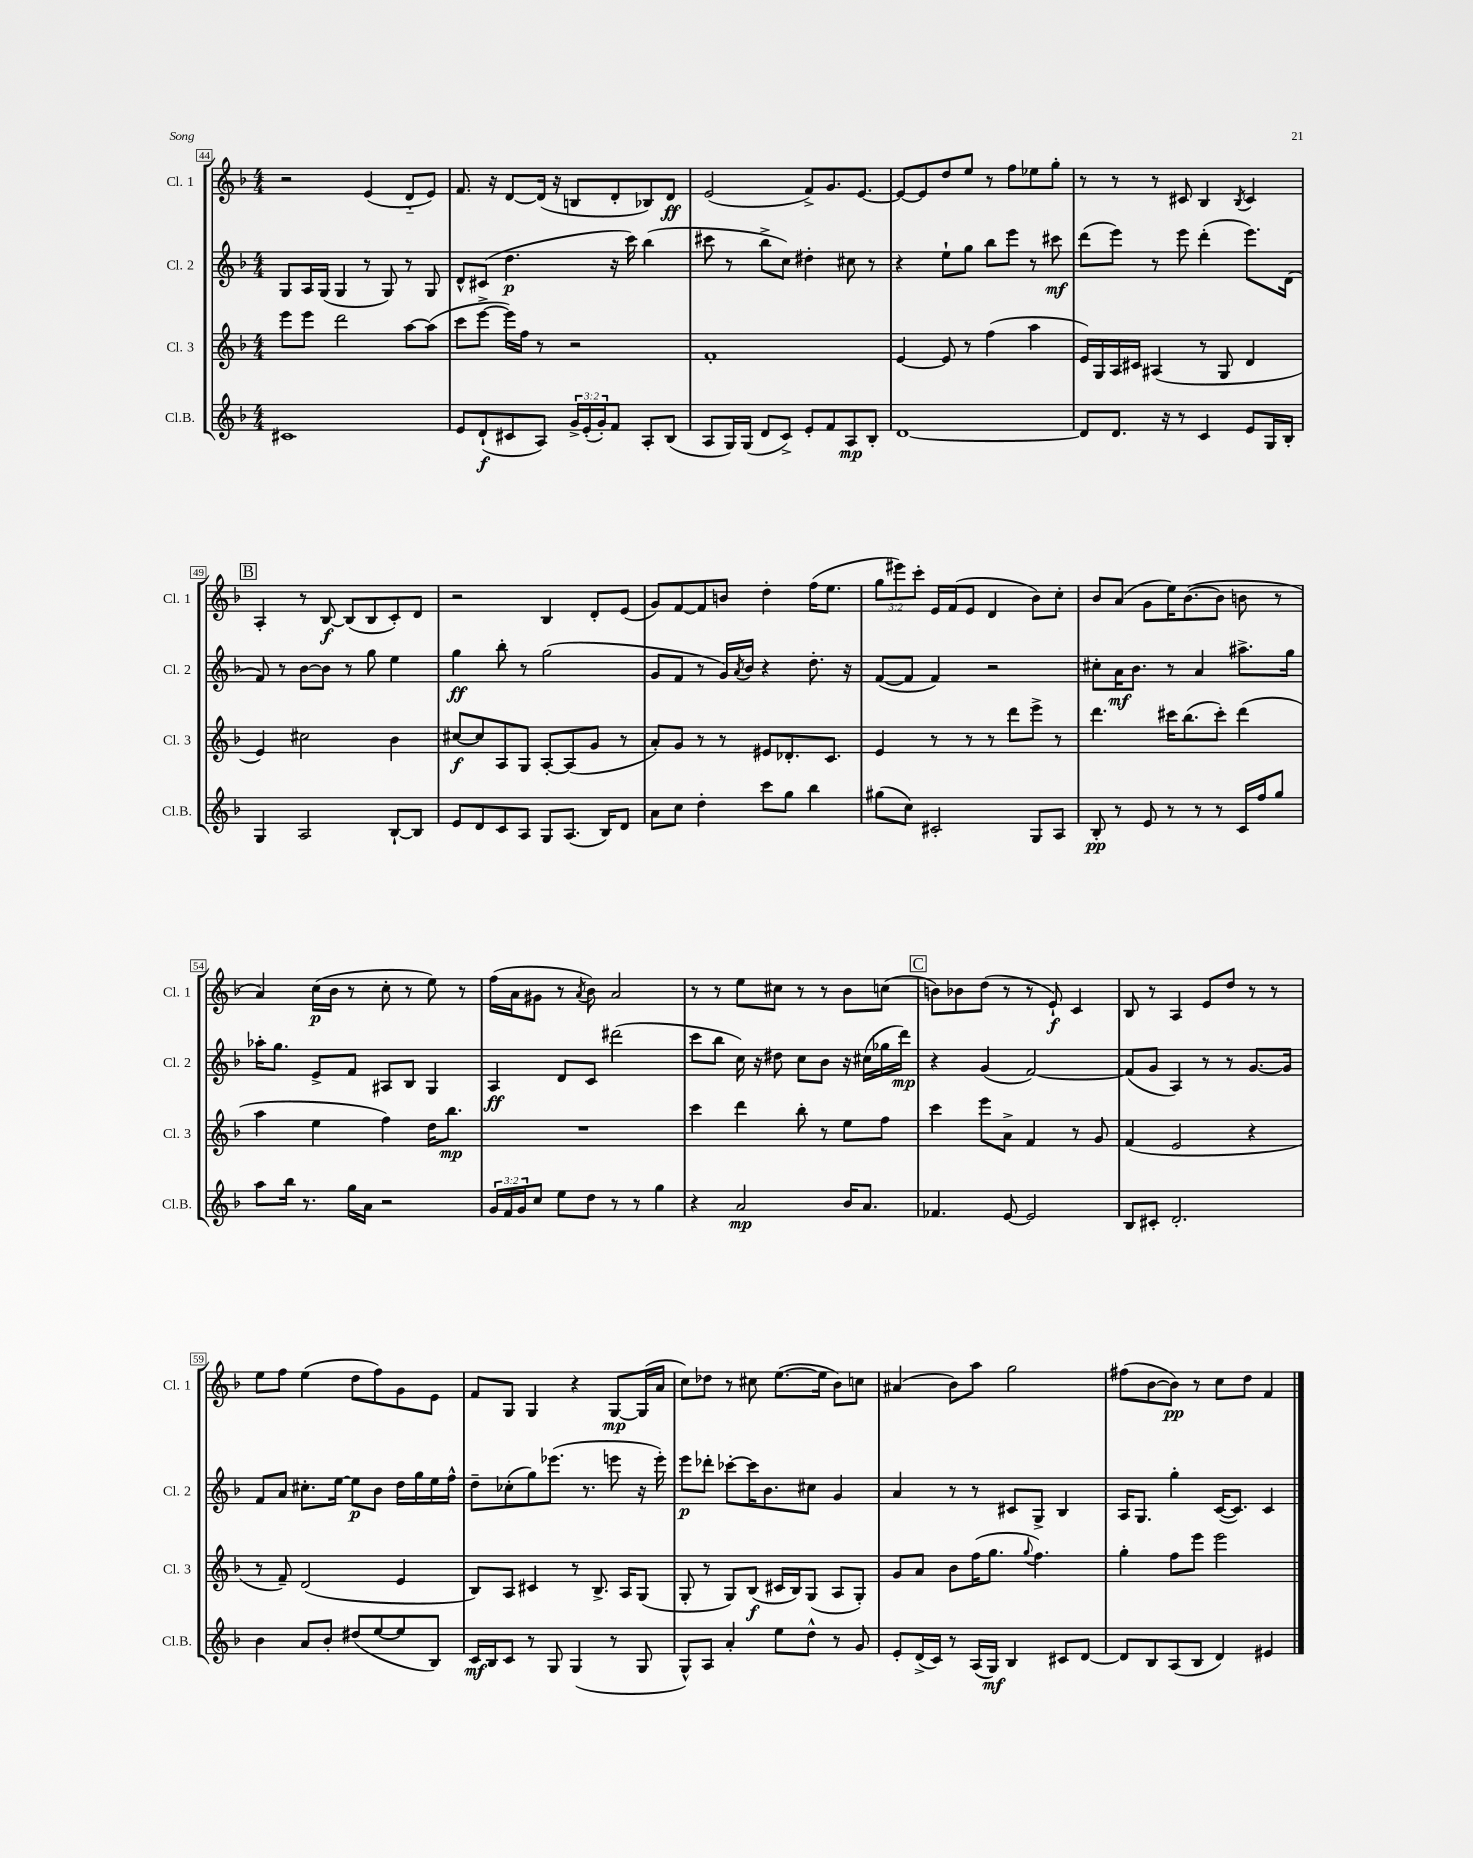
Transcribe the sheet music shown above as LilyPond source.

<<
\new StaffGroup <<
\new Staff = "s0" \with { instrumentName = "Cl. 1" shortInstrumentName = "Cl. 1" } {
    \clef treble \key f \major \numericTimeSignature \time 4/4 \override Staff.TupletNumber.text = #tuplet-number::calc-fraction-text
    r2 e'4( d'8-_ e'8) |
    f'8. r16 d'8~ d'16( r16 b8 d'8-. bes8) d'8\ff |
    e'2( f'8->) g'8. e'8.~ |
    e'8~ e'8 d''8 e''8 r8 f''8 ees''8 g''8-. |
    r8 r8 r8 cis'8 bes4 \acciaccatura { bes8 } cis'4 |
    \mark \markup { \box "B" } a4-. r8 bes8~\f bes8( bes8 c'8-.) d'8 |
    r2 bes4 d'8-. e'8( |
    g'8) f'8~ f'8 b'8 d''4-. f''16( e''8. |
    \tuplet 3/2 { g''8 eis'''8) c'''8-. } e'16 f'16( e'8 d'4 bes'8) c''8-. |
    bes'8 a'8( g'8 e''16) bes'8.~( bes'8 b'8 r8 |
    a'4) c''16\p( bes'16 r8 c''8-. r8 e''8) r8 |
    f''16( a'16 gis'8 r8 \acciaccatura { a'8 } bes'8) a'2 |
    r8 r8 e''8 cis''8 r8 r8 bes'8 c''8( |
    \mark \markup { \box "C" } b'8) bes'8 d''8( r8 r8 e'8-!\f) c'4 |
    bes8 r8 a4 e'8 d''8 r8 r8 |
    e''8 f''8 e''4( d''8 f''8) g'8 e'8 |
    f'8 g8 g4 r4 g8~\mp g16( a'16 |
    c''8) des''8 r8 cis''8 e''8.~( e''16 bes'8) c''8 |
    ais'4( bes'8) a''8 g''2 |
    fis''8( bes'8~ bes'8\pp) r8 c''8 d''8 f'4 \bar "|." |
}
\new Staff = "s1" \with { instrumentName = "Cl. 2" shortInstrumentName = "Cl. 2" } {
    \clef treble \key f \major \numericTimeSignature \time 4/4
    g8 a16 g16( g4 r8 g8) r8 g8 |
    d'8-^ cis'8( d''4.\p r16 c'''16) bes''4( |
    cis'''8 r8 bes''8-> c''8) dis''4-. cis''8 r8 |
    r4 e''8-! g''8 bes''8 e'''8 r8 cis'''8\mf |
    d'''8( e'''8) r8 e'''8 d'''4-.( e'''8.) d'16( |
    \mark \markup { \box "B" } f'8) r8 bes'8~ bes'8 r8 g''8 e''4 |
    g''4\ff bes''8-. r8 g''2( |
    g'8 f'8 r8 g'16) \acciaccatura { a'8 } bes'16 r4 d''8.-. r16 |
    f'8~( f'8 f'4) r2 |
    cis''8-. a'16\mf bes'8. r8 a'4 ais''8.-> g''16 |
    aes''16-. g''8. e'8-> f'8 ais8 bes8 g4 |
    a4\ff d'8 c'8 dis'''2( |
    c'''8 bes''8 c''16) r16 dis''8 c''8 bes'8 r16 cis''16( ges''16 d'''16\mp) |
    \mark \markup { \box "C" } r4 g'4( f'2~) |
    f'8( g'8 a4) r8 r8 g'8.~ g'16 |
    f'8 a'8 cis''8.-. e''16~ e''8\p bes'8 d''16 g''16 e''16 f''16-^ |
    d''8-- ces''8-.( g''8) ees'''8.( r8. e'''8 r16 e'''16-.) |
    e'''8\p des'''8-. ces'''8~-. ces'''16 bes'8. cis''8 g'4 |
    a'4 r8 r8 cis'8 g8-> bes4 |
    a16 g8. g''4-. c'16~( c'8.) c'4 \bar "|." |
}
\new Staff = "s2" \with { instrumentName = "Cl. 3" shortInstrumentName = "Cl. 3" } {
    \clef treble \key f \major \numericTimeSignature \time 4/4
    e'''8 e'''8 d'''2 a''8~ a''8( |
    c'''8 e'''8~-> e'''16) f''16 r8 r2 |
    f'1-. |
    e'4~ e'8 r8 f''4( a''4 |
    e'16) g16 a16 cis'16 ais4( r8 g8 d'4 |
    \mark \markup { \box "B" } e'4) cis''2 bes'4 |
    cis''8~\f cis''8 a8 g8 a8~-. a8( g'8 r8 |
    a'8-.) g'8 r8 r8 eis'8 des'8.-. c'8. |
    e'4 r8 r8 r8 d'''8 e'''8-> r8 |
    d'''4. cis'''16 bes''8.( cis'''8-.) d'''4( |
    a''4 e''4 f''4) d''16 bes''8.\mp |
    R1 |
    c'''4 d'''4 bes''8-. r8 e''8 f''8 |
    \mark \markup { \box "C" } c'''4 e'''8 a'8-> f'4 r8 g'8 |
    f'4( e'2 r4 |
    r8 f'8--) d'2( e'4 |
    bes8) a8 cis'4 r8 bes8.-> a16 g8( |
    g8-. r8 g8) bes8\f( cis'16 bes16) g8( a8 g8-.) |
    g'8 a'8 bes'8 f''16( g''8. \appoggiatura { g''8 } f''4.) |
    g''4-. f''8 e'''8 e'''2 \bar "|." |
}
\new Staff = "s3" \with { instrumentName = "Cl.B." shortInstrumentName = "Cl.B." } {
    \clef treble \key f \major \numericTimeSignature \time 4/4 \override Staff.TupletNumber.text = #tuplet-number::calc-fraction-text
    cis'1 |
    e'8 d'8-!\f( cis'8 a8) \tuplet 3/2 { g'16-> e'16-.( g'16-.) } f'8 a8-. bes8( |
    a8 g16) g16( d'8 c'8->) e'8-. f'8 a8\mp bes8-. |
    d'1~ |
    d'8 d'8. r16 r8 c'4 e'8 g16 bes16-. |
    \mark \markup { \box "B" } g4 a2 bes8~-! bes8 |
    e'8 d'8 c'8 a8 g8 a8.( bes16) d'8 |
    a'8 c''8 d''4-. c'''8 g''8 bes''4 |
    gis''8( c''8) cis'2-. g8 a8 |
    bes8-.\pp r8 e'8 r8 r8 r8 c'16 f''16 g''8 |
    a''8 bes''16 r8. g''16 a'16 r2 |
    \tuplet 3/2 { g'16 f'16 g'16 } c''8 e''8 d''8 r8 r8 g''4 |
    r4 a'2\mp bes'16 a'8. |
    \mark \markup { \box "C" } fes'4. e'8~ e'2 |
    bes8 cis'8-. d'2.-. |
    bes'4 a'8 bes'8-. dis''8( e''8~ e''8 bes8) |
    c'16\mf bes16 c'8 r8 g8 g4( r8 g8 |
    g8-^) a8 a'4-. e''8 d''8-^ r8 g'8 |
    e'8-. d'16->( c'16) r8 a16( g16\mf) bes4 cis'8 d'8~ |
    d'8 bes8 a8( bes8 d'4) eis'4 \bar "|." |
}
>>
>>
\layout { \context { \Score currentBarNumber = #44 \override BarNumber.stencil = #(make-stencil-boxer 0.1 0.3 ly:text-interface::print) } }
